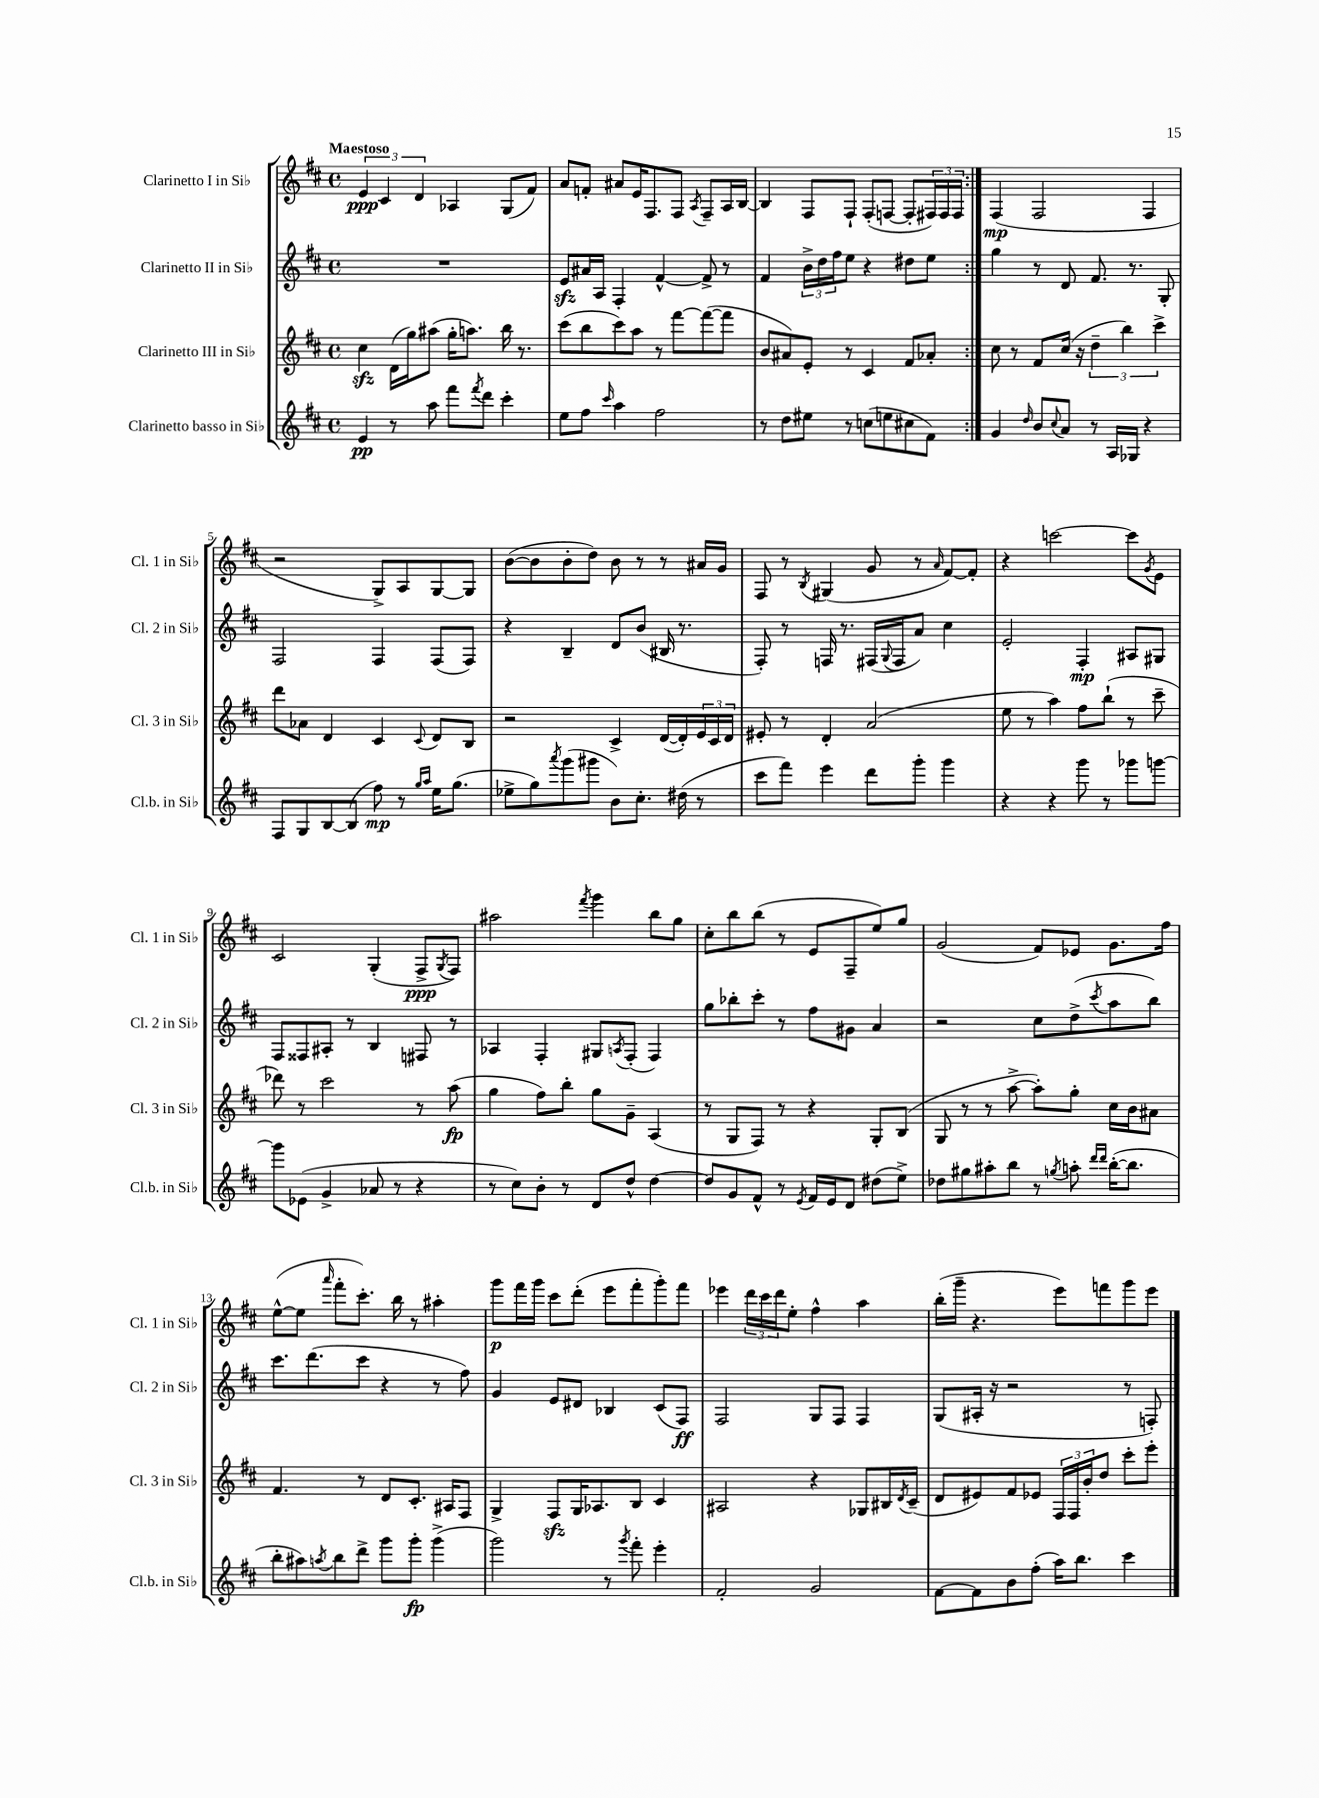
<<
\new StaffGroup <<
\new Staff = "s0" \with { instrumentName = "Clarinetto I in Sib" shortInstrumentName = "Cl. 1 in Sib" } {
    \clef treble \key d \major \defaultTimeSignature \time 4/4 \tempo "Maestoso"
    \repeat volta 2 { \tuplet 3/2 { e'4\ppp cis'4 d'4 } aes4 g8( fis'8) |
    a'8 f'8-. ais'8 e'16 fis8. fis8 \acciaccatura { a8 } fis8-- a16 b16~ |
    b4 fis8 fis8-! fis8-.( f8~ f8-. \tuplet 3/2 { fis16) fis16 fis16 } | }
    fis4\mp( fis2 fis4 |
    r2 g8->) a8 g8~ g8 |
    b'8~( b'8 b'8-. d''8) b'8 r8 r8 ais'16 g'16 |
    fis8 r8 \acciaccatura { b8 } gis4( g'8 r8 \grace { a'16 } fis'8~) fis'8-. |
    r4 c'''2~ c'''8 \acciaccatura { g'8 } e'8 |
    cis'2 g4-.( fis8->\ppp \acciaccatura { g8 } fis8) |
    ais''2 \acciaccatura { fis'''8 } g'''4 b''8 g''8 |
    cis''8-. b''8 b''8( r8 e'8 fis8-- e''8) g''8 |
    g'2( fis'8) ees'8 g'8. fis''16 |
    e''8~-^( e''8 \grace { a'''16 } fis'''8-. cis'''8.-.) b''16 r8 ais''4-. |
    g'''8\p fis'''16 g'''16 cis'''8 d'''8-.( e'''8 fis'''8-. g'''8-.) fis'''8 |
    ees'''4 \tuplet 3/2 { d'''16 cis'''16 d'''16 } e''8-. fis''4-^ a''4 |
    b''16-.( g'''16-- r4. e'''8) f'''8 g'''8 e'''8 \bar "|." |
}
\new Staff = "s1" \with { instrumentName = "Clarinetto II in Sib" shortInstrumentName = "Cl. 2 in Sib" } {
    \clef treble \key d \major \defaultTimeSignature \time 4/4
    \repeat volta 2 { R1 |
    e'8\sfz ais'16 a16 fis4-. fis'4~-^ fis'8-> r8 |
    fis'4 \tuplet 3/2 { b'16-> d''16 fis''16 } e''8 r4 dis''8 e''8 | }
    g''4 r8 d'8 fis'8. r8. g8-. |
    fis2 fis4 fis8( fis8) |
    r4 b4-- d'8 b'8( bis16 r8. |
    fis8-.) r8 f16 r8. fis16( \appoggiatura { g8 } fis16 a'8) cis''4 |
    e'2-. fis4-.\mp ais8 gis8 |
    fis8 fisis8 ais8-. r8 b4 fis8 r8 |
    aes4 fis4-. gis8 \acciaccatura { a8 } fis8-.( fis4) |
    g''8 bes''8-. cis'''8-. r8 fis''8 gis'8 a'4 |
    r2 cis''8 d''8->( \acciaccatura { cis'''8 } a''8 b''8) |
    cis'''8. d'''8.( cis'''8 r4 r8 fis''8) |
    g'4 e'8 dis'8 bes4 cis'8( fis8\ff) |
    fis2 g8 fis8 fis4 |
    g8( ais16-. r16 r2 r8 f8-.) \bar "|." |
}
\new Staff = "s2" \with { instrumentName = "Clarinetto III in Sib" shortInstrumentName = "Cl. 3 in Sib" } {
    \clef treble \key d \major \defaultTimeSignature \time 4/4
    \repeat volta 2 { cis''4\sfz d'16( g''16) ais''8( g''16-. a''8.) b''16 r8. |
    cis'''8( b''8 cis'''8) a''8 r8 fis'''8~ fis'''8~( fis'''8 |
    b'8 ais'8) e'8-. r8 cis'4 fis'8 aes'8-. | }
    cis''8 r8 fis'8 cis''16( r16 \tuplet 3/2 { d''4-- b''4) cis'''4-> } |
    d'''8 aes'8 d'4 cis'4 \appoggiatura { cis'8 } d'8 b8 |
    r2 cis'4-> d'16~( d'16-.) \tuplet 3/2 { e'16 cis'16 d'16 } |
    eis'8-. r8 d'4-. a'2( |
    e''8 r8 a''4) fis''8 b''8-!( r8 cis'''8-- |
    des'''8) r8 cis'''2 r8 a''8\fp( |
    g''4 fis''8) b''8-. g''8 g'8-- a4( |
    r8 g8 fis8) r8 r4 g8-. b8( |
    g8 r8 r8 a''8~-> a''8-.) g''8-. cis''16 b'16 ais'8 |
    fis'4. r8 d'8 cis'8.-. ais16 fis8 |
    g4-> fis8\sfz g16 aes8. b8 cis'4 |
    ais2 r4 ges8 bis16 \acciaccatura { d'8 } cis'16--( |
    d'8 eis'8) fis'8 ees'8 \tuplet 3/2 { fis16 fis16 b'16-. } d''8 cis'''8-. e'''8-. \bar "|." |
}
\new Staff = "s3" \with { instrumentName = "Clarinetto basso in Sib" shortInstrumentName = "Cl.b. in Sib" } {
    \clef treble \key d \major \defaultTimeSignature \time 4/4
    \repeat volta 2 { e'4\pp r8 a''8 fis'''8 \acciaccatura { fis'''8 } d'''8 cis'''4-. |
    e''8 fis''8 \grace { cis'''16 } a''4 fis''2 |
    r8 d''8 eis''8 r8 c''8( e''8 cis''8 fis'8) | }
    g'4 \grace { d''16 } b'8 \appoggiatura { cis''8 } a'8 r8 a16 ges16 r4 |
    fis8 g8 b8~ b8( fis''8\mp) r8 \grace { g''16 a''16 } e''16 g''8.( |
    ees''8-> g''8) \acciaccatura { a'''8 } g'''8( gis'''8 b'8) cis''8.-. dis''16( r8 |
    cis'''8 fis'''8) e'''4 d'''8 g'''8-. g'''4 |
    r4 r4 g'''8 r8 ges'''8 g'''8~ |
    g'''8 ees'8( g'4-> aes'8 r8 r4 |
    r8 cis''8) b'8-. r8 d'8 d''8-^ d''4~ |
    d''8 g'8 fis'8-^ r8 \acciaccatura { e'8 } fis'16 e'16 d'8 dis''8( e''8->) |
    des''8 gis''8 ais''8-. b''8 r8 \acciaccatura { g''8 } a''8-. \grace { d'''16 d'''16 } b''16~-.( b''8. |
    b''8-. ais''8) \acciaccatura { a''8 } b''8 d'''8-> g'''8 g'''8-.\fp g'''4->( |
    g'''2) r8 \acciaccatura { g'''8 } fis'''8-. e'''4-. |
    fis'2-. g'2 |
    fis'8~ fis'8 b'8 fis''8-.( a''16) b''8. cis'''4 \bar "|." |
}
>>
>>
